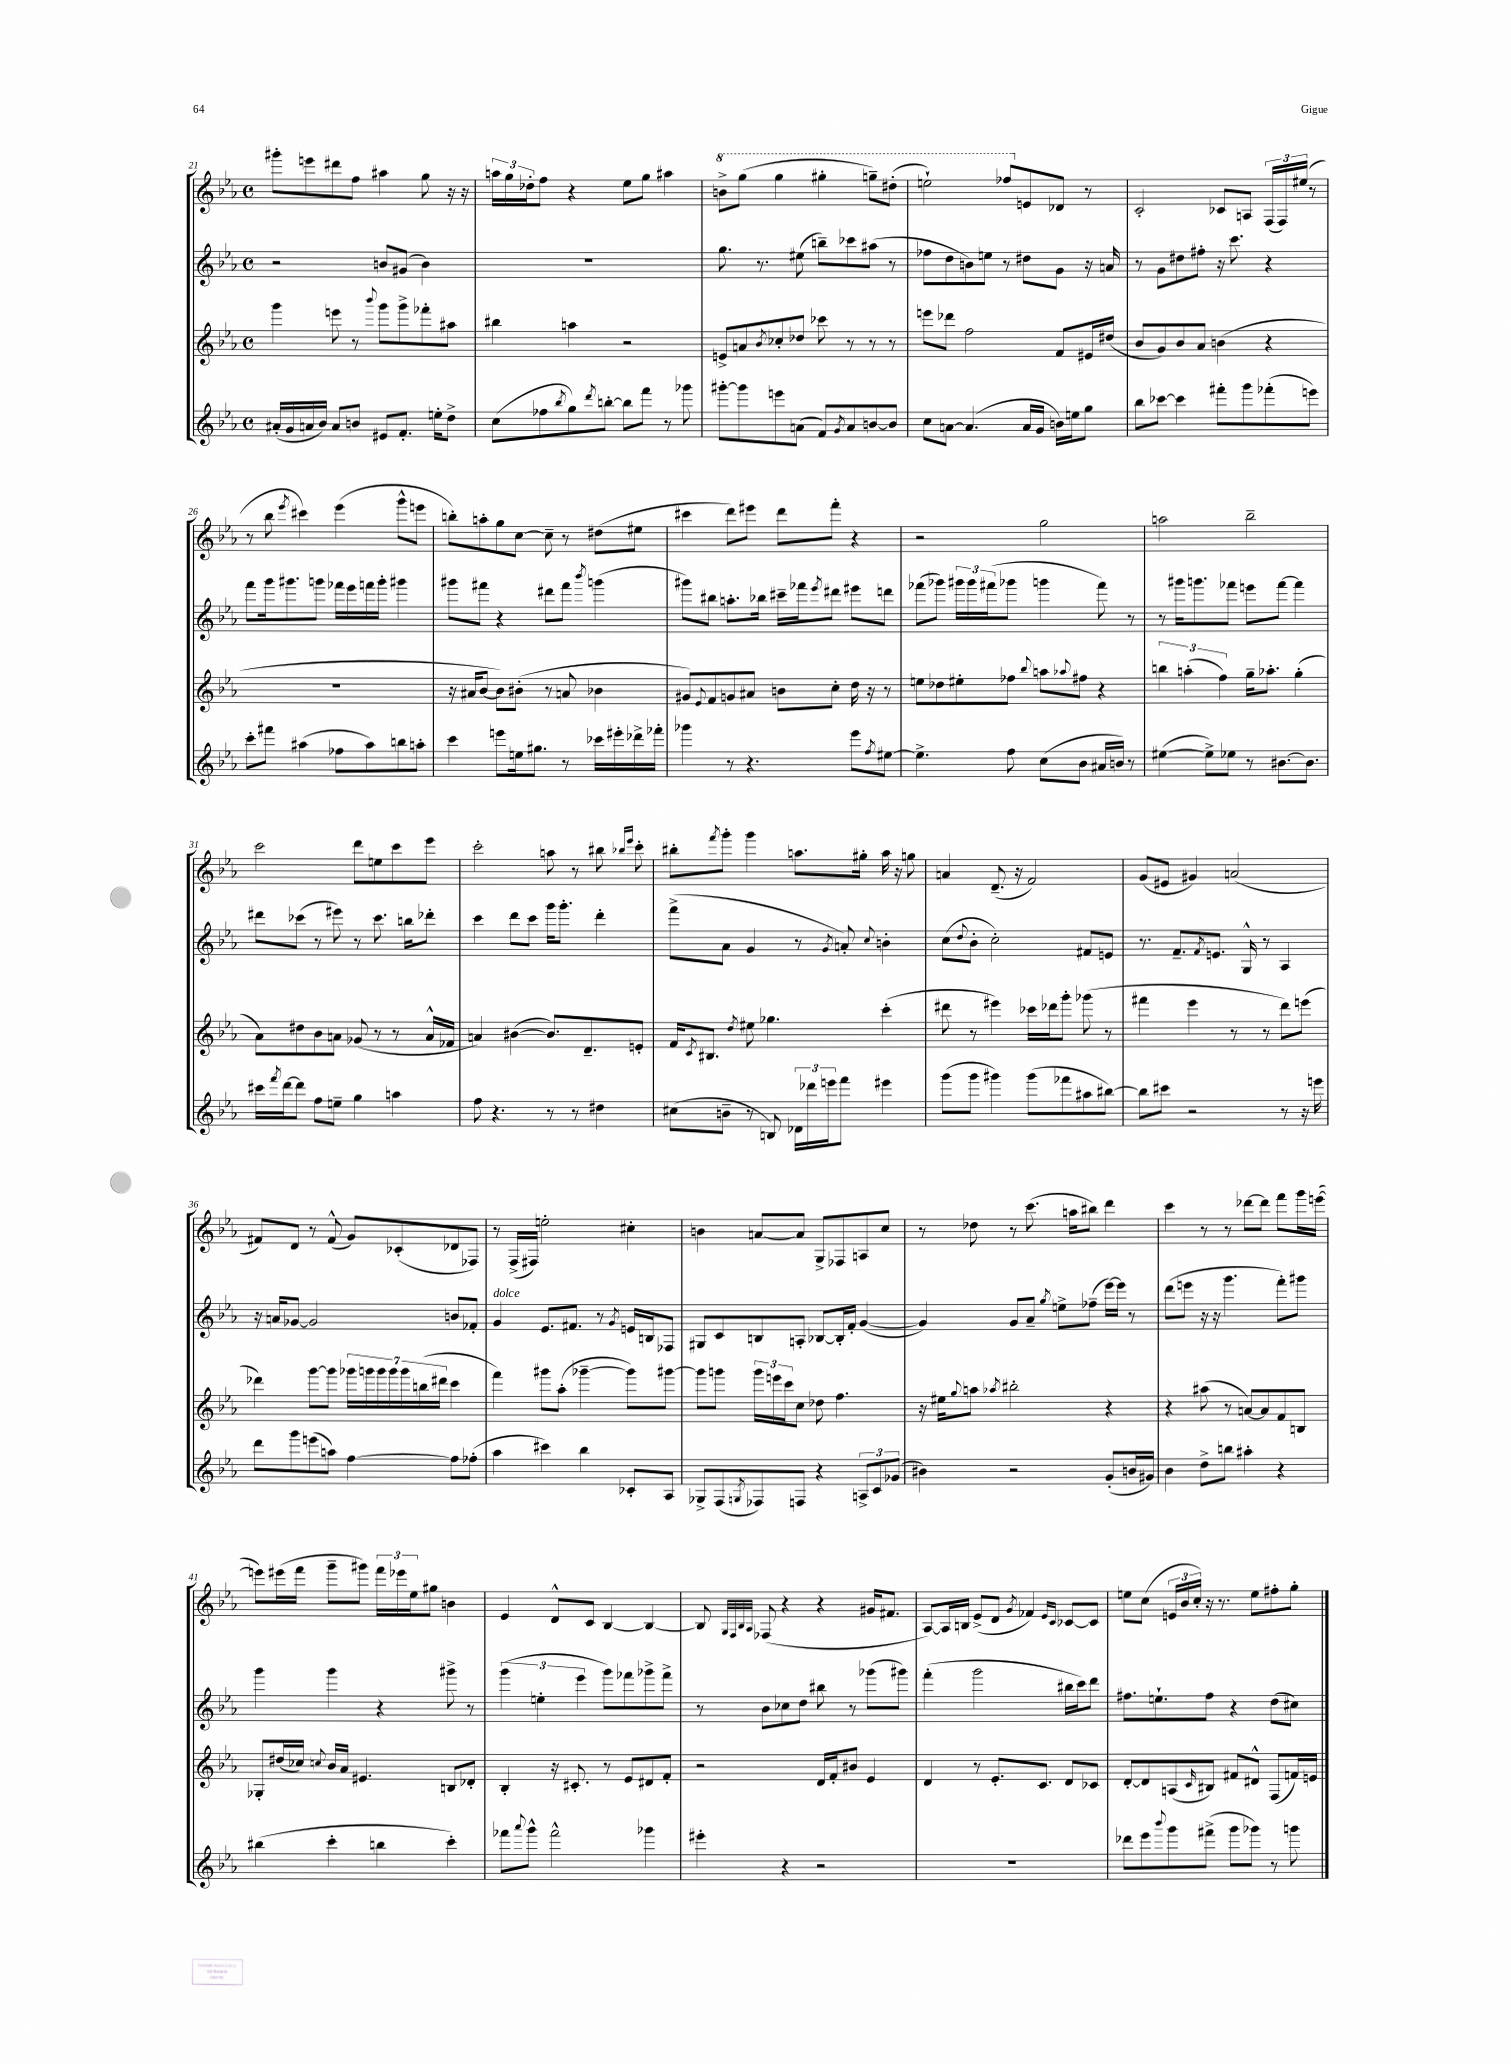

**kern	**kern	**kern	**kern
*part4	*part3	*part2	*part1
*staff4	*staff3	*staff2	*staff1
*clefG2	*clefG2	*clefG2	*clefG2
*k[b-e-a-]	*k[b-e-a-]	*k[b-e-a-]	*k[b-e-a-]
*M4/4	*M4/4	*M4/4	*M4/4
*met(c)	*met(c)	*met(c)	*met(c)
=21	=21	=21	=21
(16a#X'/LL	4ggg\	2r	8ggg#X'\L
16g/	.	.	.
16an/	.	.	8eeen\
16b-/JJ)	.	.	.
8a/L	8eeen\	.	8ddd#X\
8bn/J	8r	.	8ff\J
.	8qqbbb-/	.	.
8e#X/L	8ggg\L	8bn/L	4aa#X\
8.f'/J	8ggg^\	(8g#X/J	.
.	8fff-X'\	4b\)	8gg\
16een'\KL	.	.	.
8dd^\J	8aa#X\J	.	16r
.	.	.	16r
=22	=22	=22	=22
(8cc\L	4bb#X\	1r	24aan\LL
.	.	.	24gg\
.	.	.	24dd-X'\J
8ff-X\	.	.	8ff\J
8qbb-/	.	.	.
8gg\)	4aan\	.	4r
8qddd/	.	.	.
[8bbn'\J	.	.	.
8bb\L]	2r	.	8ee-\L
8fff\J	.	.	8gg\J
8r	.	.	4aa#X\
8ggg-X\	.	.	.
=23	=23	=23	=23
*	*	*	*8va
[8ggg#X'\L	8en^/L	8.gg\	8bbn^\L
8ggg#\]	8an/	.	(8ggg\J
.	.	8.r	.
.	8qb-/	.	.
8eeen\	8cc-X'/	.	4ggg\
(8an\J	8dd-X/J	(8ee#X\	.
8f/L)	8ccc-X\	8bbn~\L)	4ggg#X'\
8qg/	.	.	.
8a/	8r	8ccc-X\	.
[8bn/	8r	(8aa#X\J	8gggn~\L)
8b/J]	8r	8r	(8ddd#X'\J
=24	=24	=24	=24
8cc\L	8eeen\L	8ff-X\L	2eeen`\)
[8an\J	8ddd-X\J	8dd\	.
(4.a/]	2ff\	8bn\)	.
.	.	8een\J	.
.	.	8r	8fff-X/L
*	*	*	*X8va
16a/LL	.	8dd#X\L	8en/
16g/JJ	.	.	.
16bn\LL)	8f/L	8g\J	8d-X/J
16een\J	.	.	.
8gg\J	16e#X/L	16r	8r
.	(16dd#X/JJ	16an/	.
=25	=25	=25	=25
8bb-\L	8b-/L	8r	2c'/
[8ccc-X\J	8g/)	8g\L	.
4ccc-\]	8b-/	8dd#X\	.
.	8a-/J	8ff#X'\J	.
8fff#X'\L	(4bn\	16r	8c-X/L
.	.	8.ccc\	.
8ggg\	.	.	8An/J
(8fff-X'\	4r	4r	(24F/LL
.	.	.	24F/)
.	.	.	(24ee#X/JJ
8eeen\J)	.	.	8r
!!LO:LB:g=z
=26	=26	=26	=26
8ccc'\L	1r	8fff\L	8r
8fff#X\J	.	16ggg\k	8bb-\
.	.	8.ggg#X\	.
.	.	.	8qeee-/
(4aa#X\	.	.	4ccc#X\)
.	.	8gggn\J	.
8ff-X\L	.	16fff-X\LL	(4eee-\
.	.	16eee-\	.
8aa#\)	.	16fffn\	.
.	.	16ggg'\JJ	.
8bbn\	.	4ggg#X\	8ggg^^\L
8aan'\J	.	.	8eeen\J
=27	=27	=27	=27
4ccc\	16r	8ggg#X\L	8bbn'\L)
.	16a#X/KL	.	.
.	[8b-/J	8fff#X\J	8aan'\
8eeen\L	8b-\L])	4r	8gg\
16een\k	(8b#X'\J	.	[8cc\J
8.gg#X\J	.	.	.
.	8r	8ddd#X\L	8cc~\]
8r	8an/	8fff#\J	8r
.	.	8qbbb-/	.
16ccc-X\LL	4b-X\	(4gggn\	(8dd#X\L
16eee#X'\	.	.	.
16ddd-X^\	.	.	8ee#X\J
16fff-X'\JJ	.	.	.
=28	=28	=28	=28
4ggg-X\	8g#X/L)	8ggg#X\L)	4ccc#X\
.	8qqe-/	.	.
.	8f/	8bb#X\J	.
8r	8gn/	8.aan'\L	8ddd\L)
4.r	8a#X/J	.	8eee#X\J
.	.	16bb-X\Jk	.
.	8bn\L	16ccc#X~\LL	8ddd\L
.	.	16fff-X\J	.
.	.	8qeee-/	.
.	8cc'\J	8ddd#X\J	8fff'\J
8eee-\L	16dd\	8eee#X\L	4r
.	16r	.	.
8qff/	.	.	.
[8ee#X\J	8r	8dddn\J	.
=29	=29	=29	=29
4.ee#^\]	8een\L	(8fff-X\L	2r
.	8dd-X\	8ggg-X\J)	.
.	8ee#X'\	24ggg#X\LL	.
.	.	24ggg#\	.
.	.	(24fff#X\J	.
8ff\	8ff-X\J	8ggg-X\J	.
.	8qqbb-/	.	.
(8cc\L	8aan\L	4gggn\	2gg\
.	8qqaa-X/	.	.
8b-\J	8ff#X\J	.	.
16a#X/LL	4r	8fff#\)	.
16bn/JJ)	.	.	.
8r	.	8r	.
=30	=30	=30	=30
([4ee#X\	6bbn\	8r	2aan\
.	.	16ggg#X\KL	.
.	(6aan'\	.	.
.	.	8.gggn\	.
8ee#^\L])	.	.	.
.	6ff\)	.	.
8ee-X\J	.	8fff-X\J	.
8r	16gg~\KL	8eeen\L	2bb-~\
.	8.aa-X'\J	.	.
[8.b#X\L	.	[8fff-\J	.
.	(4gg'\	4fff-\]	.
8.b#\J]	.	.	.
!!LO:LB:g=z
=31	=31	=31	=31
16ccc#X\LL	8a-\L)	8ddd#X\L	2ccc\
8qfff/	.	.	.
[16ddd\J	.	.	.
8ddd\J]	8dd#X\	(8ccc-X\J	.
8ff\L	8b-\	8r	.
8een~\J	8an\J	8eee#X\)	.
4gg\	(8g-X/	8r	8ddd\L
.	8r	8.ccc-\	8een\
4aan\	8r	.	8ccc\
.	.	16bbn\KL	.
.	16a^^/LL	8ddd-X'\J	8eee-\J
.	16f-X/JJ	.	.
=32	=32	=32	=32
8ff\	4an/)	4ccc\	2ccc'\
4.r	.	.	.
.	([4b#X\	8ddd\L	.
.	.	8ccc\J	.
8r	8.b#/L])	16ggg\KL	8aan\
.	.	8.ggg'\J	.
8r	.	.	8r
.	8.d~/	.	.
4dd#X\	.	4ddd'\	8bb#X\
.	.	.	16qqbb-X/LL
.	.	.	16qqeee-/JJ
.	8en'/J	.	8ccc'\
=33	=33	=33	=33
(8cc#X\L	16f/KL	(8fff^\L	8bb#X'\L
.	8qc/	.	.
.	8.B#X/J	.	.
.	.	.	8qfff/
8bn~\J	.	8a-\J	8ggg'\J
.	8qdd/	.	.
8r	8ee#X\	4g/	4ggg\
8Bn/)	4.gg-X\	.	.
24d-X\LL	.	8r	8.aan\L
24ddd-X\	.	.	.
24eeen\J	.	.	.
.	.	8qg/	.
8fff\J	.	8an'/)	.
.	.	.	16gg#X'\Jk
.	.	8qqcc/	.
4eee#X\	(4ccc'\	4bn'\	16aa\
.	.	.	16r
.	.	.	8ggn\
=34	=34	=34	=34
(8ggg\L	8ddd#X\	(8cc\L	4an/
.	.	8qqdd/	.
8ggg\J	8r	8b-'\J	.
4ggg#X\)	4eee#X\)	2cc'\)	(8.d~/
.	.	.	16r
(8ggg#\L	16ccc-X\LL	.	2f/)
.	16ddd-X\J	.	.
8fff-X\	8ggg'\J	.	.
8aa#X\	(8ggg-X\	8f#X/L	.
[8bb#X\J)	8r	8en/J	.
=35	=35	=35	=35
8bb#\L]	4fff#X\	8.r	(8g/L
8ccc#X\J	.	.	8e#X/J
.	.	8.f~/L	.
2r	4eee-\	.	4g#X/)
.	.	8qf/	.
.	.	8.en/J	.
.	8r	.	(2an/
.	.	16G^^/	.
.	8r	8r	.
8r	8ddd\L)	4A-/	.
16r	(8eeen\J	.	.
16eeen\	.	.	.
!!LO:LB:g=z
=36	=36	=36	=36
8ddd\L	4ddd-X\)	16r	8f#X/L)
.	.	16an/KL	.
8ggg\	.	[8g-X/J	8d/J
(8eeen\	[8ggg\L	2g-/]	8r
8aan\J)	8ggg\J]	.	(8f#^^/
[4ff\	28ggg-X\LL	.	8g/L)
.	28gggn\	.	.
.	28ggg\	.	.
.	28ggg\	.	.
.	.	.	(8c-X'/
.	28ggg\	.	.
.	(28bbn\	.	.
.	28ddd#X\JJ	.	.
8ff\L]	4ccc\	8bn/L	8d-X/
(8ff-X'\J	.	8f-X'/J	8F-X/J)
=37	=37	=37	=37
!	!	!LO:TX:a:i:t=dolce	!
4aa-\	4fff\)	4g/	8r
.	.	.	(16F^/LL
.	.	.	16F#X/JJ)
4ccc#X\)	8ggg#X\L	8.e-/L	2een'\
.	(8aa-'\J	.	.
.	.	8.f#X/J	.
4bb-\	[4ggg-X~\	.	.
.	.	8r	.
.	.	8qg/	.
8c-X'/L	8ggg-\L])	16en/LL	4cc#X'\
.	.	16Bn/J	.
8A-/J	[8ggg#X\J	8F-X/J	.
=38	=38	=38	=38
8G-X^/L	8ggg#\L]	8G#X/L	4bn\
(8F/	8gggn\J	8c/	.
8qGn/	.	.	.
8F-X/)	24ggg\LL	8Bn/	[8an/L
.	24eeen\	.	.
.	24ccc\J	.	.
8Fn/J	8cc\J	8An'/J	8a/J]
4r	8dd-X\	[8B-X/L	8G^/L
.	4.ff\	16B-'/L]	8F-X/
.	.	16f'/JJ	.
12An^/L	.	([4g/	8An/
12c/	.	.	.
.	.	.	8cc/J
(12g-X/J	.	.	.
=39	=39	=39	=39
4b#X\)	16r	4g/])	8r
.	16ee#X\KL	.	.
.	8qqgg/	.	.
.	8aan\J	.	8dd-X\
.	8qaa-X/	.	.
2r	2bb#X'\	8g/L	8r
.	.	8a-~/J	(8.ccc\
.	.	8qgg/	.
.	.	8een^\L	.
.	.	.	16aan\KL
.	.	(8ff-X~\J	8bb#X\J)
(8g'/L	4r	[16eee-\LL)	4ddd\
.	.	16eee-\JJ]	.
16bn/L	.	8r	.
16g#X/JJ)	.	.	.
=40	=40	=40	=40
4b-\	4r	(8ddd\L	4ccc\
.	.	8eeen\J	.
8dd^\L	(8aa#X\	16r	8r
.	.	16r	.
8bbn\J	8r	4.ggg\	8r
4aa#X'\	[8an/L)	.	[8ddd-X\L
.	8a/]	.	8ddd-\J]
4r	8f/	8fff'\L)	8fff\L
.	8Bn/J	8ggg#X\J	16ggg\L
.	.	.	([16eeen\JJ
!!LO:LB:g=z
=41	=41	=41	=41
(4bb#X\	8G-X'/L	4ggg\	8eeen\L])
.	(16dd#X/L	.	(16eee#X\L
.	16cc-X/JJ)	.	16fff\JJ
.	8qqccn/	.	.
4ccc'\	16b-/LL	4ggg\	8ggg~\L
.	16a-/JJ	.	.
.	4.e#X/	.	8ggg#X\J)
4bbn\	.	4r	24fff\LL
.	.	.	24eee-X\
.	.	.	24ee-\J
.	.	.	8gg#X\J
4ccc'\)	8Bn/L	8ggg#X^\	4bn\
.	8d-X'/J	8r	.
=42	=42	=42	=42
8fff-X\L	4B-'/	(6ggg\	4e-/
8qqaaa-/	.	.	.
8ggg^^\J	.	.	.
.	.	6een'\	.
2fff-^^\	16r	.	8d^^/L
.	8.c#X'/	.	.
.	.	6eee-\	.
.	.	.	8c/J
.	8r	8ggg\L)	[4B-/
.	8e-/L	8fff-X\	.
4ggg-X\	8d#X/	8ggg-X^\	4B-/_
.	8f'/J	8fff-^\J	.
=43	=43	=43	=43
4eee#X'\	2r	8r	8B-/]
.	.	.	32qqG/LLL
.	.	.	32qqF/
.	.	.	32qqB-/
.	.	.	32qqA-/JJJ
.	.	8b-\L	(8F-X/
4r	.	8cc-X\	4r
.	.	8dd\J	.
2r	16d/LL	8bb#X\	4r
.	16f'/J	.	.
.	8b#X/J	8r	.
.	4e-/	(8ggg-X\L	16g#X/KL
.	.	.	8.f#X/J
.	.	8ggg#X\J)	.
=44	=44	=44	=44
1r	4d/	(4fff'\	[8A-/L)
.	.	.	16A-/L]
.	.	.	16Bn/JJ
.	8r	2ggg\	(8e-^/L
.	8.e-'/L	.	8d/J
.	.	.	8qg/
.	.	.	4f-X/)
.	8.c/J	.	.
.	.	.	16qqe-/LL
.	.	.	16qqc/JJ
.	8d/L	16bb#X\LL	[8c-X/L
.	.	16ccc\J)	.
.	8c-X/J	8ddd\J	8c-/J]
=45	=45	=45	=45
8ddd-X\L	[8d'/L	8.ff#X\L	8een\L
8eee-\	8d/]	.	(8cc\J
.	.	8.een`\	.
8qqbbb-/	.	.	.
8ggg\	(8An/	.	24en/LL
.	.	.	24b-/
.	.	.	24cc'/JJ)
.	16qqc/	.	.
(8fff#X^\J	8B#X/J)	8ff#\J	16r
.	.	.	8.r
8ggg\L	8f#X/L	4r	.
8ggg-X\J)	8d#X^^/J	.	8ee\L
8r	(8F/L	(8dd\L	8ff#X'\
8gggn\	16fn/L)	8cc#X\J)	8gg'\J
.	16en/JJ	.	.
==	==	==	==
*-	*-	*-	*-
